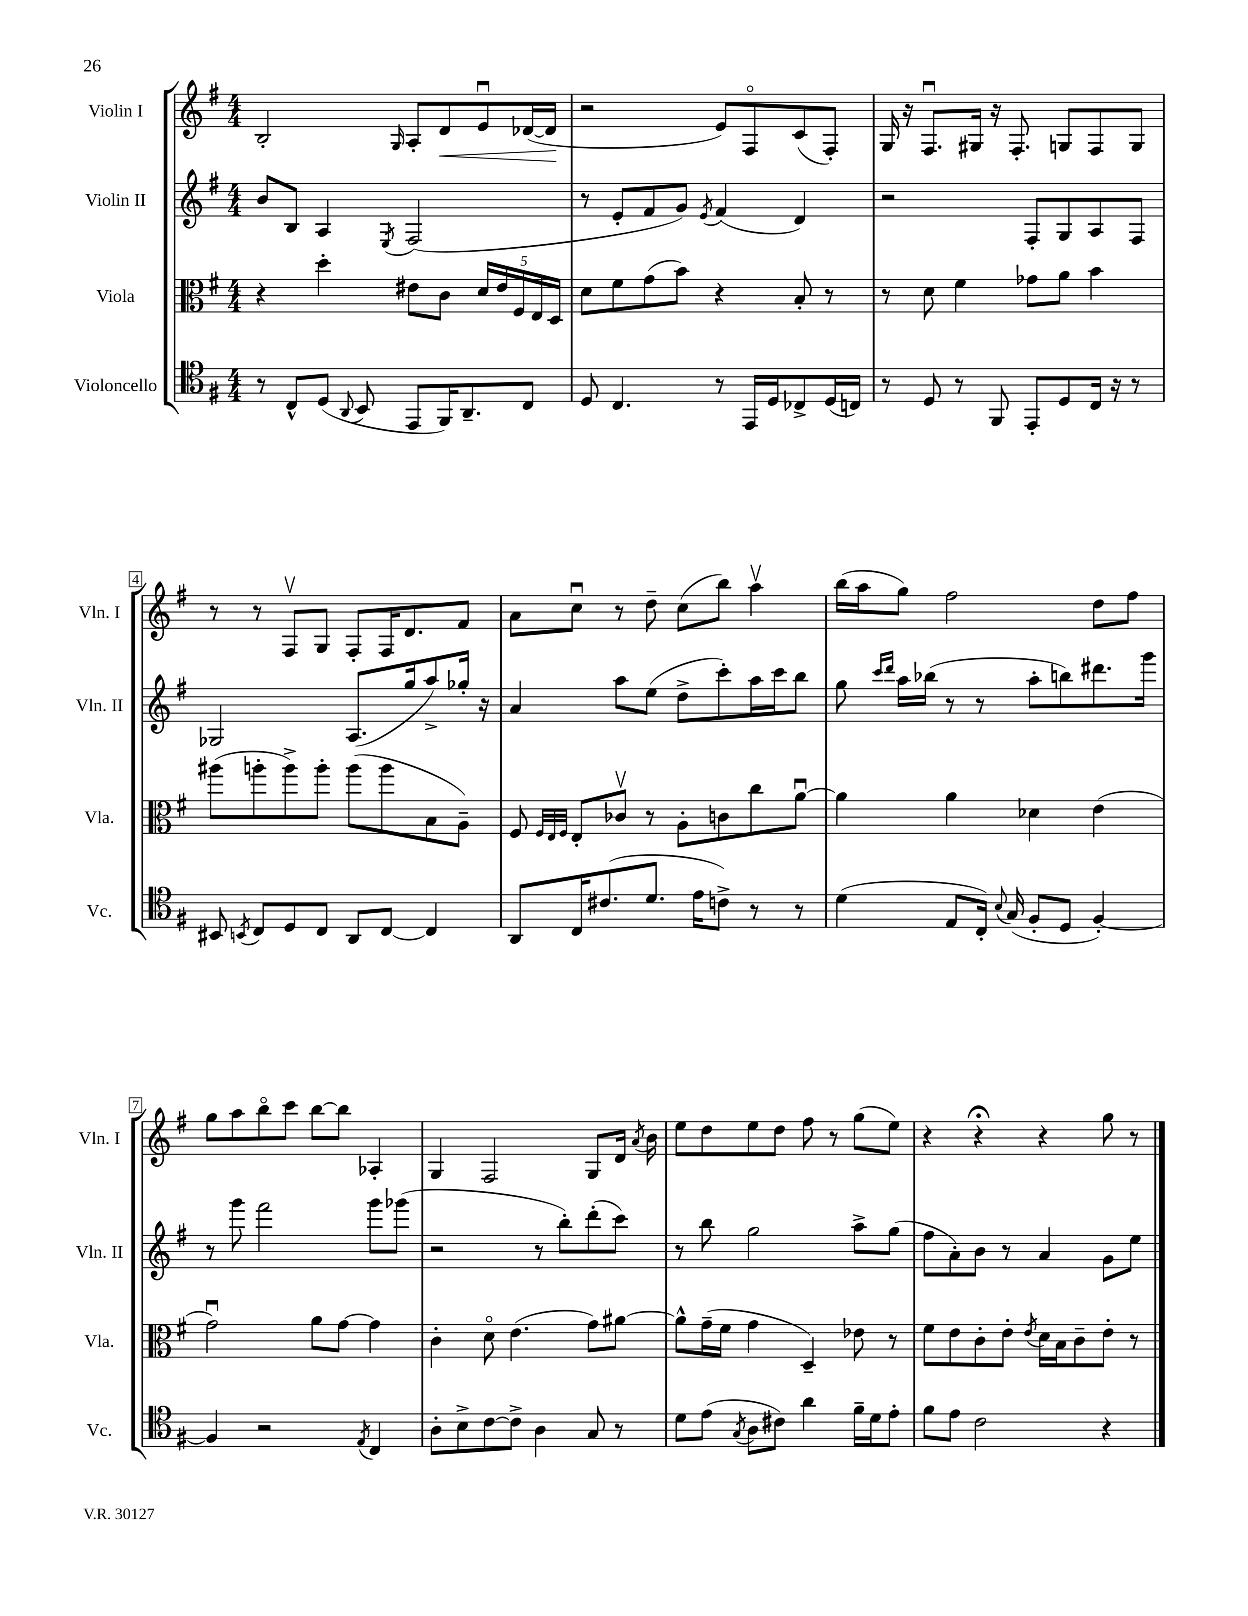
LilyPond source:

<<
\new StaffGroup <<
\new Staff = "s0" \with { instrumentName = "Violin I" shortInstrumentName = "Vln. I" } {
    \clef treble \key g \major \numericTimeSignature \time 4/4
    \autoBeamOff b2-. \grace { g16 } a8[-. d'8\< e'8\downbow des'16~( des'16]\! |
    r2 e'8[) fis8\flageolet c'8( fis8]-.) |
    g16 r16 fis8.[\downbow gis16] r16 fis8.-. g8[ fis8 g8] |
    r8 r8 fis8[\upbow g8] fis8[-. fis16 d'8. fis'8] |
    a'8[ c''8]\downbow r8 d''8-- c''8[( b''8]) a''4\upbow |
    b''16[( a''16 g''8]) fis''2 d''8[ fis''8] |
    g''8[ a''8 b''8\flageolet c'''8] b''8[~ b''8] aes4-. |
    g4 fis2 g8[ d'16] \acciaccatura { a'8 } b'16 |
    e''8[ d''8 e''8 d''8] fis''8 r8 g''8[( e''8]) |
    r4 r4\fermata r4 g''8 r8 \bar "|." |
}
\new Staff = "s1" \with { instrumentName = "Violin II" shortInstrumentName = "Vln. II" } {
    \clef treble \key g \major \numericTimeSignature \time 4/4
    \autoBeamOff b'8[ b8] a4 \acciaccatura { e8 } fis2( |
    r8 e'8[-. fis'8 g'8]) \acciaccatura { e'8 } fis'4( d'4) |
    r2 fis8[-. g8 a8 fis8] |
    ges2 a8.[( g''16 a''8->) ges''16]-. r16 |
    a'4 a''8[ e''8]( d''8[-> c'''8-.) a''16 c'''16 b''8] |
    g''8 \grace { c'''16[ d'''16] } a''16[ bes''16]( r8 r8 a''8[-. b''8) dis'''8. g'''16] |
    r8 g'''8 fis'''2 g'''8[ ges'''8]( |
    r2 r8 b''8[-.) d'''8-.( c'''8]) |
    r8 b''8 g''2 a''8[-> g''8]( |
    fis''8[ a'8-.) b'8] r8 a'4 g'8[ e''8] \bar "|." |
}
\new Staff = "s2" \with { instrumentName = "Viola" shortInstrumentName = "Vla." } {
    \clef alto \key g \major \numericTimeSignature \time 4/4
    \autoBeamOff r4 d''4-. eis'8[ c'8] \tuplet 5/4 { d'16[ eis'16 fis16 e16 d16] } |
    d'8[ fis'8 g'8( b'8]) r4 b8-. r8 |
    r8 d'8 fis'4 ges'8[ a'8] b'4 |
    ais''8[( a''8-. a''8->) a''8]-. a''8[( a''8 b8 a8]--) |
    fis8 \grace { fis32[ e32 fis32] } e8[-. ces'8]\upbow r8 a8[-. c'8 c''8 a'8]~\downbow |
    a'4 a'4 des'4 e'4( |
    g'2\downbow) a'8[ g'8]~ g'4 |
    c'4-. d'8\flageolet e'4.( g'8[) ais'8]~ |
    ais'8[-^ g'16--( fis'16] g'4 d4--) ees'8 r8 |
    fis'8[ e'8 c'8-. e'8]-. \acciaccatura { e'8 } d'16[ b16 c'8-- e'8]-. r8 \bar "|." |
}
\new Staff = "s3" \with { instrumentName = "Violoncello" shortInstrumentName = "Vc." } {
    \clef tenor \key g \major \numericTimeSignature \time 4/4
    \autoBeamOff r8 c8[-^ d8]( \appoggiatura { a,8 } b,8 e,8[ fis,16) a,8.-- c8] |
    d8 c4. r8 e,16[ d16 ces8-> d16( c16]) |
    r8 d8 r8 fis,8 e,8[-. d8 c16] r16 r8 |
    bis,8 \acciaccatura { b,8 } c8[ d8 c8] a,8[ c8]~ c4 |
    a,8[ c16 cis'8.( d'8.] e'16[ c'8]->) r8 r8 |
    d'4( e8[ c16]-.) \appoggiatura { b8 } g16( fis8[-. d8] fis4~-.) |
    fis4 r2 \acciaccatura { e8 } c4 |
    a8[-. b8-> c'8~ c'8]-> a4 g8 r8 |
    d'8[ e'8]( \acciaccatura { g8 } a8[ cis'8]) a'4 fis'16[-- d'16 e'8]-. |
    fis'8[ e'8] c'2 r4 \bar "|." |
}
>>
>>
\layout { \context { \Score \override BarNumber.stencil = #(make-stencil-boxer 0.1 0.3 ly:text-interface::print) } }
